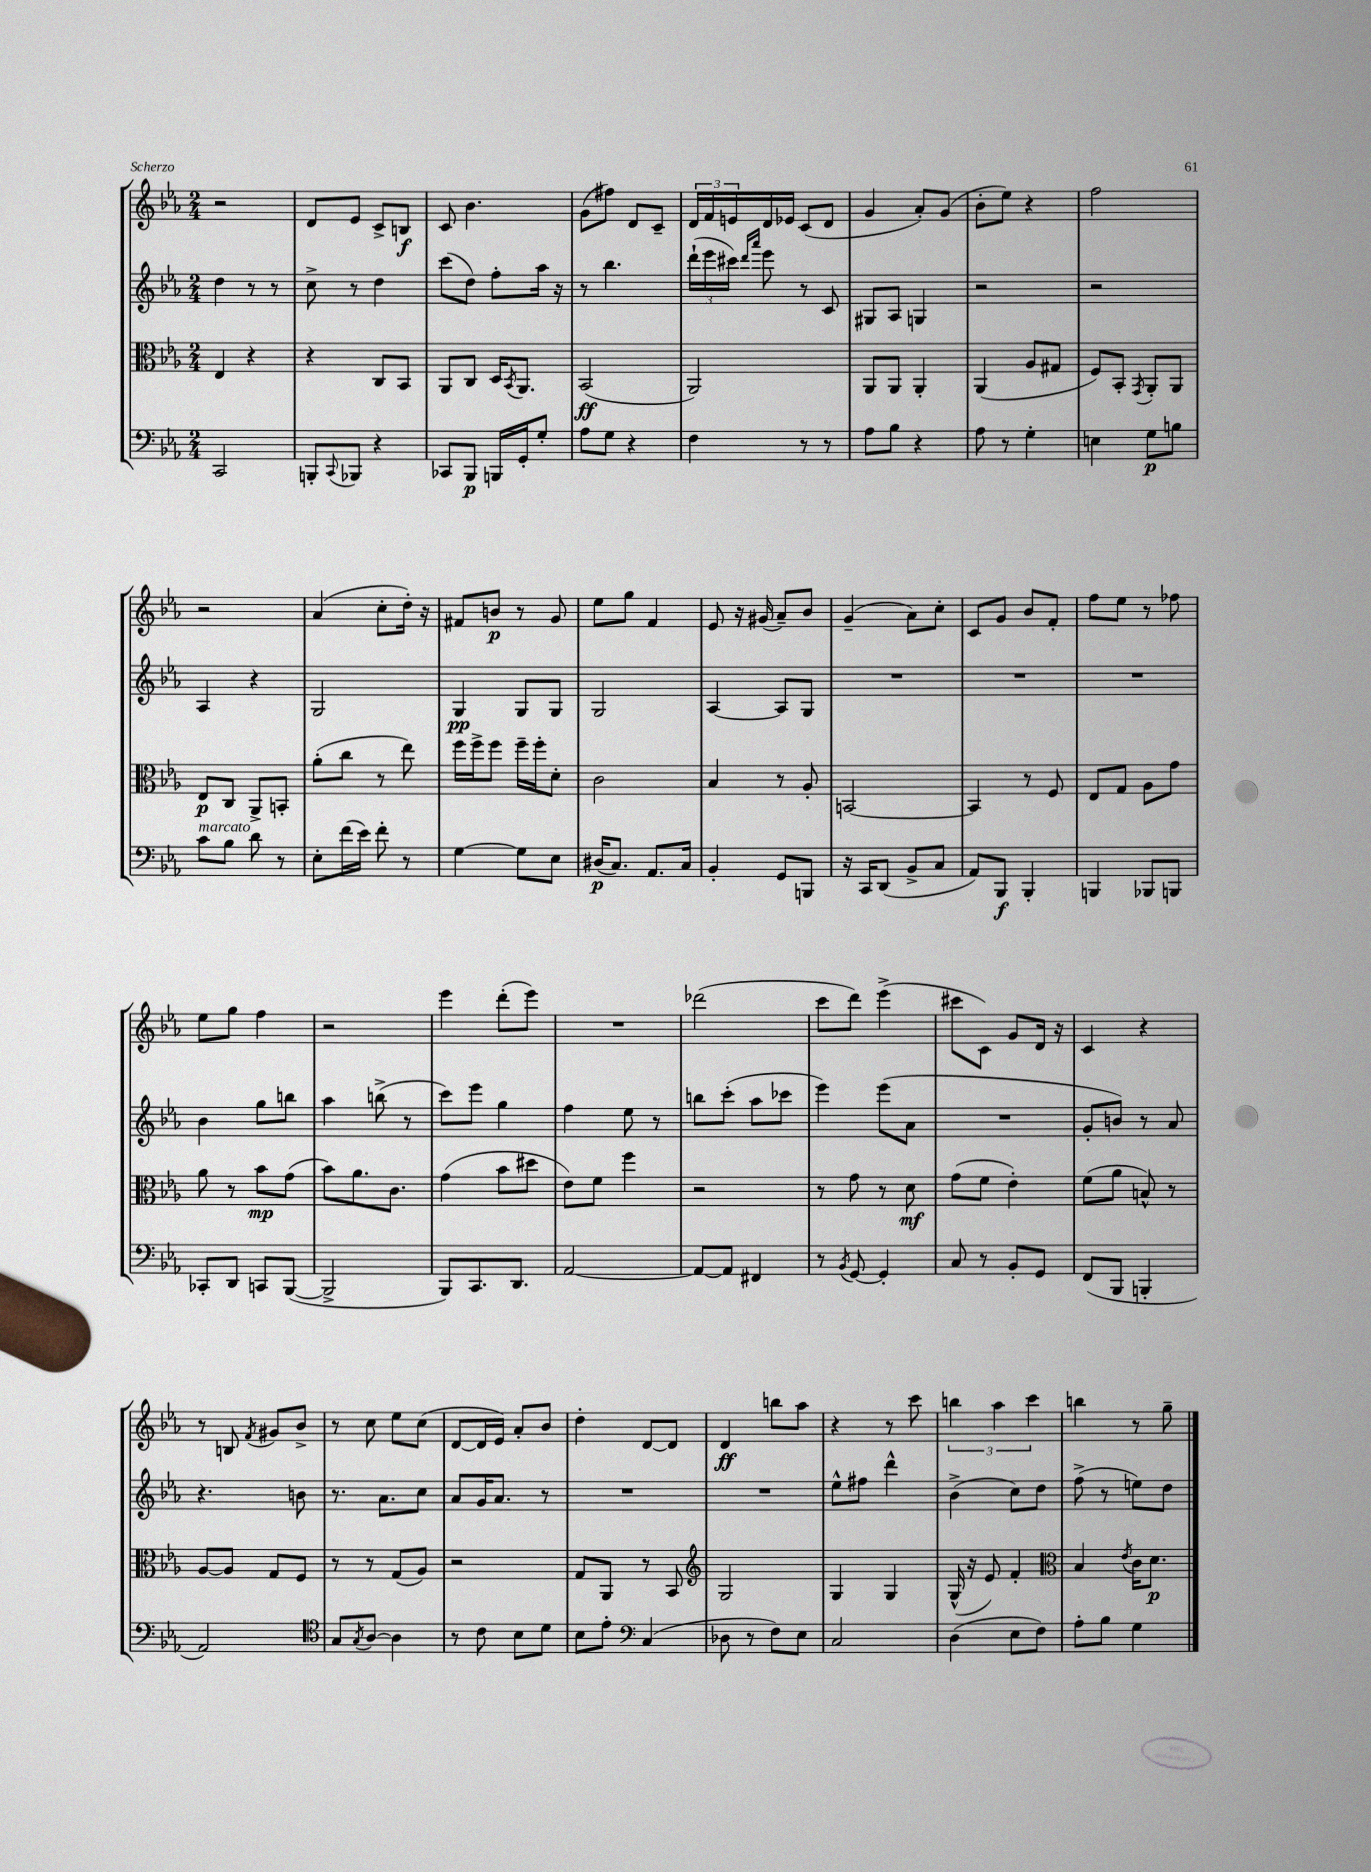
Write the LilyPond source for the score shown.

<<
\new StaffGroup <<
\new Staff = "s0" {
    \clef treble \key ees \major \numericTimeSignature \time 2/4
    r2 |
    d'8 ees'8 c'8-> b8\f |
    c'8 bes'4. |
    g'8( fis''8) d'8 c'8-- |
    \tuplet 3/2 { d'16 f'16 e'16 } d'16 ees'16 c'8( d'8 |
    g'4 aes'8-.) g'8( |
    bes'8-. ees''8) r4 |
    f''2 |
    r2 |
    aes'4( c''8-. d''16-.) r16 |
    fis'8 b'8\p r8 g'8 |
    ees''8 g''8 f'4 |
    ees'8 r16 gis'16( aes'8--) bes'8 |
    g'4--( aes'8) c''8-. |
    c'8 g'8 bes'8 f'8-. |
    f''8 ees''8 r8 fes''8 |
    ees''8 g''8 f''4 |
    r2 |
    ees'''4 d'''8-.( ees'''8) |
    R2 |
    des'''2( |
    c'''8 d'''8) ees'''4->( |
    cis'''8 c'8) g'8 d'16 r16 |
    c'4 r4 |
    r8 b8 \acciaccatura { f'8 } gis'8 bes'8-> |
    r8 c''8 ees''8 c''8( |
    d'8~ d'16 ees'16) aes'8-. bes'8 |
    d''4-. d'8~ d'8 |
    d'4\ff b''8 aes''8 |
    r4 r8 c'''8 |
    \tuplet 3/2 { b''4 aes''4 c'''4 } |
    b''4 r8 g''8-- \bar "|." |
}
\new Staff = "s1" {
    \clef treble \key ees \major \numericTimeSignature \time 2/4
    d''4 r8 r8 |
    c''8-> r8 d''4 |
    c'''8( d''8) f''8-. aes''16 r16 |
    r8 bes''4. |
    \tuplet 3/2 { d'''16-!( ees'''16 cis'''16) } \grace { d'''16 aes'''16 } ees'''8 r8 c'8 |
    gis8 aes8 g4 |
    r2 |
    r2 |
    aes4 r4 |
    g2 |
    g4\pp g8 g8 |
    g2 |
    aes4~ aes8 g8 |
    R2 |
    R2 |
    R2 |
    bes'4 g''8 b''8 |
    aes''4 b''8->( r8 |
    c'''8) ees'''8 g''4 |
    f''4 ees''8 r8 |
    b''8 c'''8-.( aes''8 ces'''8 |
    ees'''4) ees'''8( aes'8 |
    R2 |
    g'8-. b'8) r8 aes'8 |
    r4. b'8 |
    r8. aes'8. c''8 |
    aes'8 g'16 aes'8. r8 |
    R2 |
    R2 |
    ees''8-^ fis''8 d'''4-^ |
    bes'4->( c''8) d''8 |
    f''8->( r8 e''8) d''8 \bar "|." |
}
\new Staff = "s2" {
    \clef alto \key ees \major \numericTimeSignature \time 2/4
    ees4 r4 |
    r4 c8 bes,8 |
    aes,8 c8 d16 \acciaccatura { bes,8 } aes,8. |
    bes,2\ff( |
    aes,2) |
    aes,8 aes,8 aes,4-. |
    aes,4( aes8 gis8 |
    f8) bes,8-. \acciaccatura { g,8 } aes,8-. aes,8 |
    ees8\p c8 aes,8-> b,8-. |
    aes'8-.( c''8 r8 ees''8) |
    f''16 f''16-> f''8 f''16-- f''16-. d'8-. |
    c'2 |
    bes4 r8 aes8-. |
    b,2~ |
    b,4 r8 f8 |
    ees8 g8 aes8 g'8 |
    aes'8 r8 bes'8\mp g'8( |
    bes'8) aes'8. c'8. |
    g'4( bes'8 dis''8 |
    ees'8) f'8 f''4 |
    r2 |
    r8 g'8 r8 d'8\mf |
    g'8( f'8 ees'4-.) |
    f'8( aes'8 b8-^) r8 |
    aes8~ aes8 g8 f8 |
    r8 r8 g8( aes8) |
    r2 |
    g8 aes,8 r8 bes,8 |
    \clef treble g2 |
    g4 g4 |
    g16-^( r16 ees'8) f'4-. |
    \clef alto bes4 \acciaccatura { ees'8 } c'16 d'8.\p \bar "|." |
}
\new Staff = "s3" {
    \clef bass \key ees \major \numericTimeSignature \time 2/4
    c,2 |
    b,,8-. \appoggiatura { c,8 } bes,,8 r4 |
    ces,8 bes,,8\p b,,16 g,16-. g8-. |
    aes8 g8 r4 |
    f4 r8 r8 |
    aes8 bes8 r4 |
    aes8 r8 g4-. |
    e4 g8\p b8 |
    c'8^\markup { \italic "marcato" } bes8 d'8 r8 |
    ees8-. f'16( ees'16) f'8-. r8 |
    g4~ g8 ees8 |
    dis16\p( c8.) aes,8. c16 |
    bes,4-. g,8 b,,8 |
    r16 c,16 d,8( bes,8-> c8 |
    aes,8) bes,,8\f bes,,4-. |
    b,,4 bes,,8 b,,8 |
    ces,8-. d,8 c,8 bes,,8~( |
    bes,,2-> |
    bes,,8) c,8. d,8. |
    aes,2~ |
    aes,8~ aes,8 fis,4 |
    r8 \acciaccatura { bes,8 } g,8~ g,4-. |
    c8 r8 bes,8-. g,8 |
    f,8( bes,,8 b,,4-. |
    aes,2) |
    \clef tenor g8 \acciaccatura { g8 } aes8~ aes4 |
    r8 c'8 bes8 d'8 |
    bes8 ees'8-. \clef bass c4( |
    des8 r8 f8) ees8 |
    c2 |
    d4( ees8 f8) |
    aes8-. bes8 g4 \bar "|." |
}
>>
>>
\layout { \context { \Score \remove "Bar_number_engraver" } }
